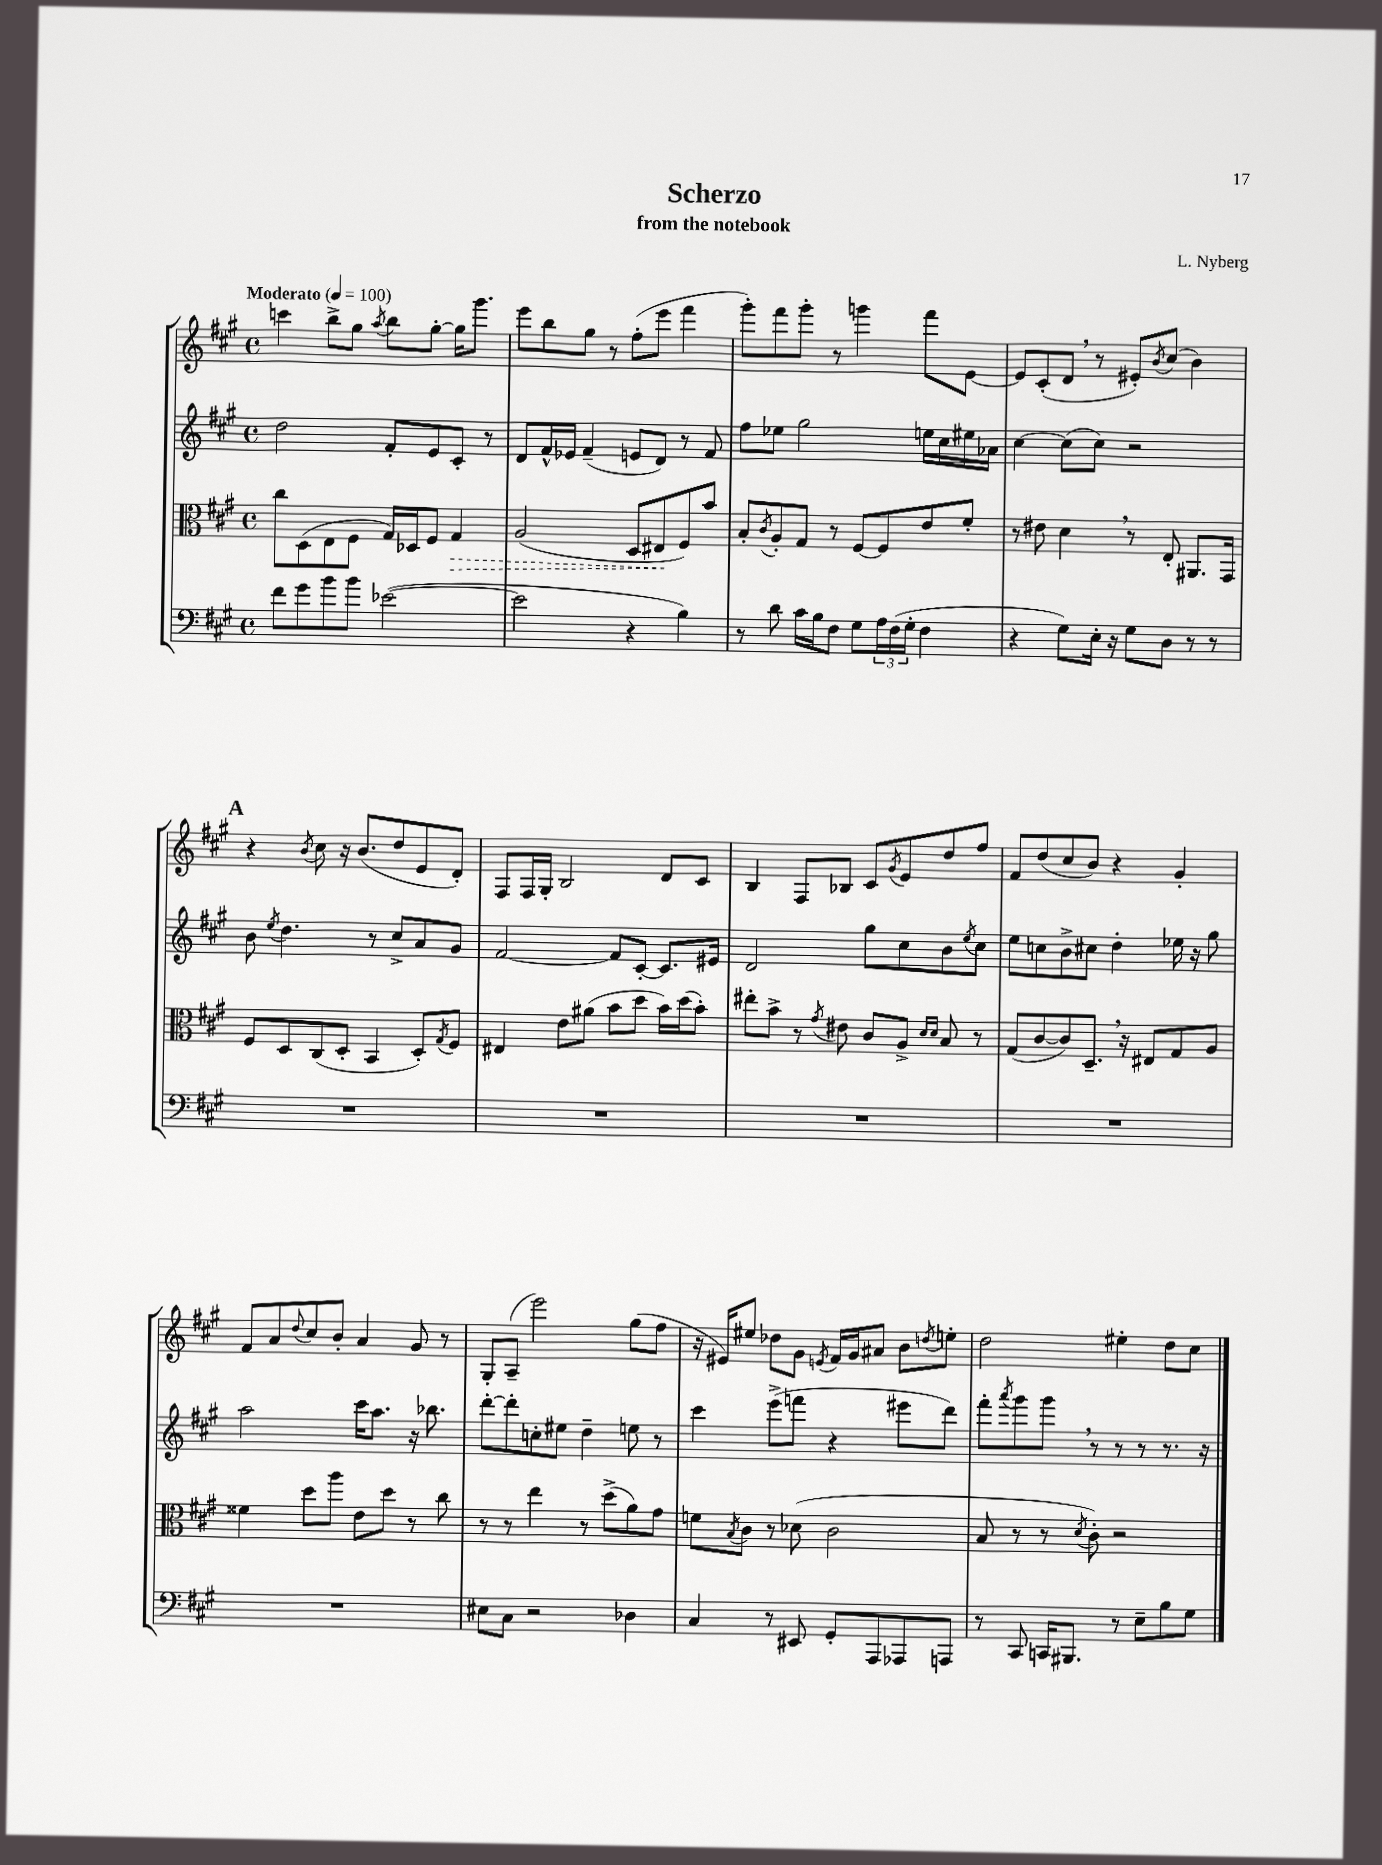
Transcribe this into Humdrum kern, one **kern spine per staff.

**kern	**kern	**dynam	**kern	**kern
*part4	*part3	*part3	*part2	*part1
*staff4	*staff3	*staff3	*staff2	*staff1
*clefF4	*clefC3	*	*clefG2	*clefG2
*k[f#c#g#]	*k[f#c#g#]	*	*k[f#c#g#]	*k[f#c#g#]
*M4/4	*M4/4	*	*M4/4	*M4/4
*met(c)	*met(c)	*	*met(c)	*met(c)
*MM100	*MM100	*	*MM100	*MM100
=1	=1	=1	=1	=1
!	!	!	!	!LO:TX:a:B:t=Moderato
8f#\L	8cc#\L	.	2dd\	4cccn\
8g#\	(8D\	.	.	.
8b\	8E\	.	.	8bb^\L
8b\J	8F#\J	.	.	8gg#\J
.	.	.	.	8qaa/
([2e-X\	16G#/LL)	.	8f#'/L	8bb\L
.	16D-X/J	.	.	.
.	8F#/J	.	8e/	[8gg#'\J
!	!	!LO:HP:b	!	!
.	4G#/	>	8c#'/J	16gg#\KL]
.	.	.	.	8.ggg#\J
.	.	.	8r	.
=2	=2	=2	=2	=2
2e-\]	(2A/	.	8d/L	8eee\L
.	.	.	16f#^^/L	8bb\
.	.	.	16e-X/JJ	.
.	.	.	(4f#~/	8gg#\J
.	.	.	.	8r
4r	8D/L	.	8en/L	(8ff#'\L
.	8E#X/	.	8d/J)	8eee\J
4B\)	8F#/)	]	8r	4fff#\
.	8b/J	.	8f#/	.
=3	=3	=3	=3	=3
8r	8B'/L	.	8ff#\L	8ggg#'\L)
.	8qc#/	.	.	.
8d\	8A'/	.	8ee-X\J	8fff#\
16c#\LL	8G#/J	.	2gg#\	8ggg#'\J
16B\J	.	.	.	.
8F#\J	8r	.	.	8r
8G#\L	[8F#/L	.	.	4gggn\
24A\L	8F#/]	.	.	.
(24F#\	.	.	.	.
24G#'\JJ	.	.	.	.
4F#\	8e/	.	16een\LL	8fff#\L
.	.	.	16cc#\	.
.	8f#'/J	.	16ee#X\	[8e\J
.	.	.	16a-X\JJ	.
=4	=4	=4	=4	=4
4r	8r	.	[4cc#\	8e/L]
.	8e#X\	.	.	(8c#'/
8G#\L)	4d,\	.	(8cc#\L]	8d,/J
16E'\Jk	.	.	8cc#\J)	8r
16r	.	.	.	.
8G#\L	8r	.	2r	8e#X'/L)
.	.	.	.	8qb/
8D\J	8E'/	.	.	(8cc#/J
8r	8.AA#X/L	.	.	4b\)
8r	.	.	.	.
.	16GG#/Jk	.	.	.
!!LO:LB:g=z
!!LO:REH:place=s1:t=A
=5	=5	=5	=5	=5
1r	8F#/L	.	8b\	4r
.	.	.	8qee/	.
.	8D/	.	4.dd\	.
.	.	.	.	8qb/
.	(8C#/	.	.	8cc#\
.	8D'/J	.	.	16r
.	.	.	.	(8.b/L
.	4BB/	.	8r	.
.	.	.	8cc#^/L	8dd/
.	8D'/L)	.	8a/	8e/
.	8qG#/	.	.	.
.	8F#/J	.	8g#/J	8d'/J)
=6	=6	=6	=6	=6
1r	4E#X/	.	[2f#/	8F#/L
.	.	.	.	16F#/L
.	.	.	.	16G#'/JJ
.	8e\L	.	.	2B/
.	(8a#X\J	.	.	.
.	8b\L	.	8f#/L]	.
.	8dd\J	.	[8c#'/J	.
.	16b\LL)	.	8.c#/L]	8d/L
.	(16dd\J	.	.	.
.	8b'\J)	.	.	8c#/J
.	.	.	16e#X/Jk	.
=7	=7	=7	=7	=7
1r	8ee#X'\L	.	2d/	4B/
.	8b^\J	.	.	.
.	8r	.	.	8F#/L
.	8qg#/	.	.	.
.	8e#X\	.	.	8B-X/J
.	8c#/L	.	8gg#\L	8c#/L
.	.	.	.	8qg#/
.	8A^/J	.	8cc#\	8e/
.	16qqd/LL	.	.	.
.	16qqd/JJ	.	.	.
.	8B/	.	8b\	8dd/
.	.	.	8qee/	.
.	8r	.	8cc#\J	8ff#/J
=8	=8	=8	=8	=8
1r	(8G#/L	.	8ee\L	8f#/L
.	[8c#/	.	8ccn\	(8dd/
.	8c#/])	.	8b^\	8cc#/
.	8.D~,/J	.	8cc#X\J	8b/J)
.	.	.	4dd'\	4r
.	16r	.	.	.
.	8E#X/L	.	.	.
.	8G#/	.	16ee-X\	4g#'/
.	.	.	16r	.
.	8A/J	.	8gg#\	.
!!LO:LB:g=z
=9	=9	=9	=9	=9
1r	4f##X\	.	2aa\	8f#/L
.	.	.	.	8a/
.	.	.	.	8qqdd/
.	8dd\L	.	.	8cc#/
.	8aa\J	.	.	8b'/J
.	8e\L	.	16ccc#\KL	4a/
.	.	.	8.aa\J	.
.	8dd\J	.	.	.
.	8r	.	16r	8g#/
.	.	.	8.bb-X\	.
.	8cc#\	.	.	8r
=10	=10	=10	=10	=10
8E#X\L	8r	.	[8ddd'\L	8G#'/L
8C#\J	8r	.	8ddd'\]	(8A~/J
2r	4ee\	.	8ccn'\	2eee\)
.	.	.	8ee#X\J	.
.	8r	.	4dd~\	.
.	(8dd^\L	.	.	.
4D-X\	8a\)	.	8een\	(8gg#\L
.	8g#\J	.	8r	8ff#\J
=11	=11	=11	=11	=11
4C#/	8fn\L	.	4ccc#\	16r
.	.	.	.	16e#X/KL)
.	8qB/	.	.	.
.	8c#\J	.	.	8ee#X/J
8r	8r	.	(8eee^\L	8dd-X\L
8EE#X/	(8d-X\	.	8fffn\J	8g#\J
.	.	.	.	8qen/
8GG#'/L	2c#\	.	4r	16f#/LL
.	.	.	.	16g#/J
8AAA/	.	.	.	8a#X/J
8AAA-X/	.	.	8eee#X\L	8b\L
.	.	.	.	8qddn/
8AAAn/J	.	.	8ddd\J)	8een'\J
=12	=12	=12	=12	=12
8r	8B/	.	8fff#'\L	2dd\
.	.	.	8qaaa/	.
8CC#/	8r	.	8ggg#\	.
16CCn/KL	8r	.	8ggg#,\J	.
8.BBB#X/J	.	.	.	.
.	8qd/	.	.	.
.	8c#'\)	.	8r	.
8r	2r	.	8r	4ee#X'\
8E~\L	.	.	8r	.
8B\	.	.	8.r	8dd\L
8G#\J	.	.	.	8cc#\J
.	.	.	16r	.
==	==	==	==	==
*-	*-	*-	*-	*-
